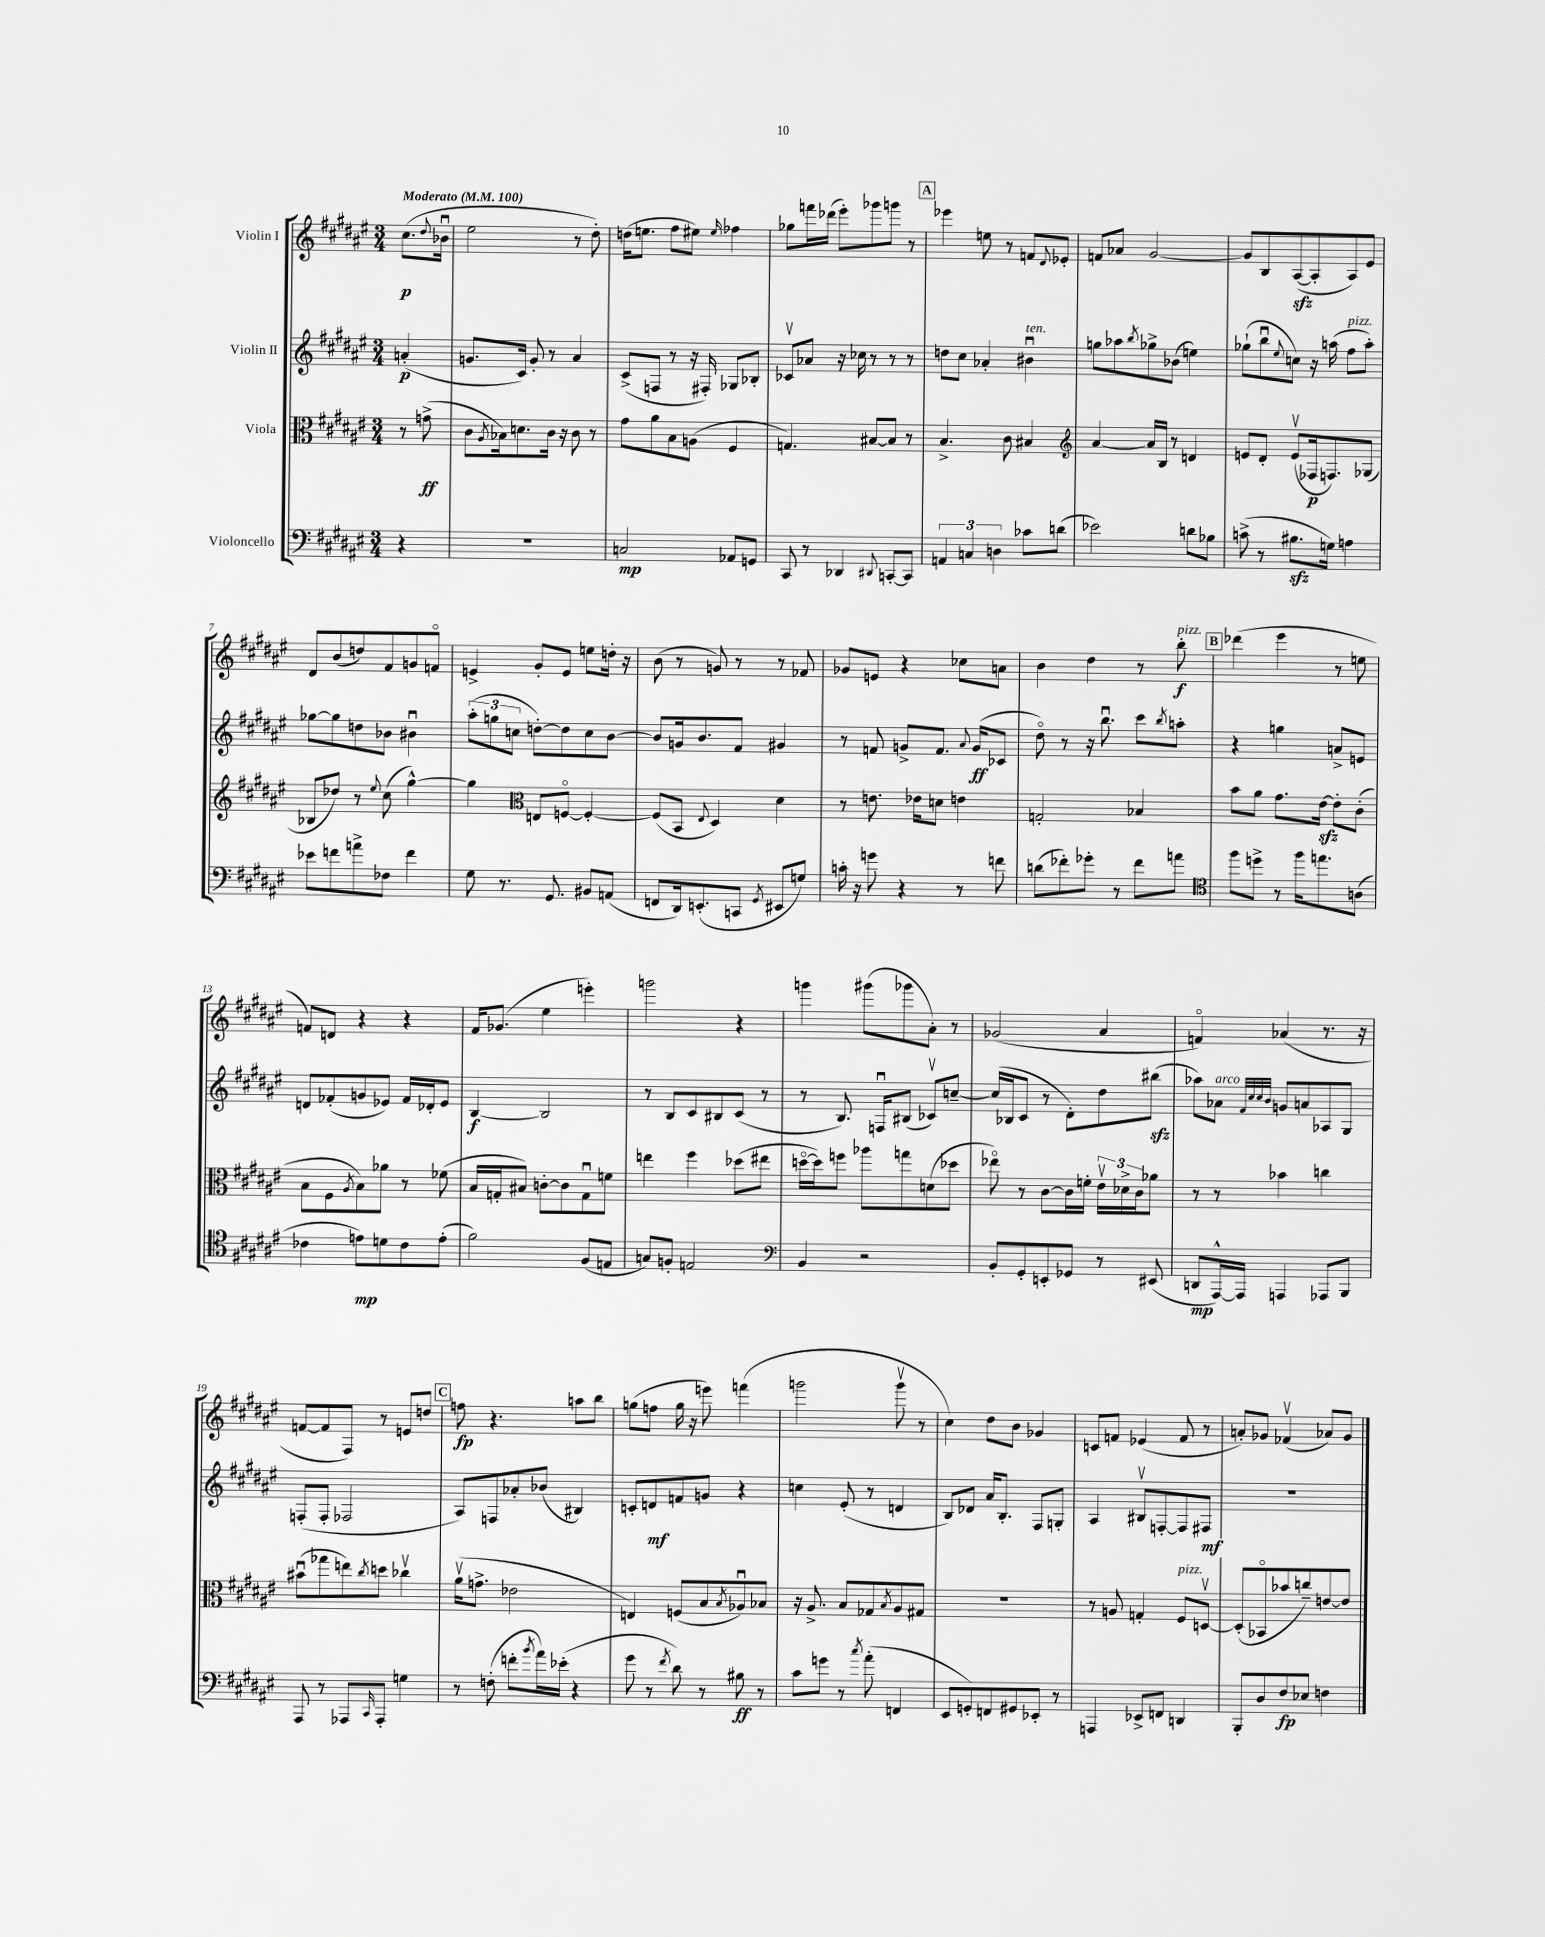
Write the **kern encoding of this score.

**kern	**kern	**kern	**kern
*staff4	*staff3	*staff2	*staff1
*clefF4	*clefC3	*clefG2	*clefG2
*k[f#c#g#d#a#e#]	*k[f#c#g#d#a#e#]	*k[f#c#g#d#a#e#]	*k[f#c#g#d#a#e#]
*M3/4	*M3/4	*M3/4	*M3/4
*MM100	*MM100	*MM100	*MM100
4r	8r	(4a'	(8.cc#
.	(8g^	.	.
.	.	.	8qqdd#
.	.	.	16b-u
=	=	=	=
2.r	8c#	8.g	2ee#
.	8qA#	.	.
.	16B-)	.	.
.	8.d	16c#)	.
.	.	8g'	.
.	16c#	8r	.
.	16r	.	.
.	8c#	4a#	8r
.	8r	.	8dd#')
=	=	=	=
2C	8g#	(8c#^	(16dd
.	.	.	8.ee
.	8a#	8F	.
.	8B	8r	8ff#
.	(8A	16r	8ee#)
.	.	16F#')	.
.	.	.	16qqee#
8AA-	4F#	8G-	4ff-
8GG	.	8B-'	.
=	=	=	=
8CC#	4.G)	8c-v	8gg-
8r	.	8a-	16fff
.	.	.	(16ddd-
4DD-	.	16r	8eee#')
.	.	16cc-	.
.	[8B#	8r	8ggg-
8qqDD#	.	.	.
[8CC'	8B#]	8r	8ggg
8CC]	8r	8r	8r
=	=	=	=
6AA	4.B^	8dd	4eee-
.	.	8cc#	.
6C	.	.	.
.	.	4a-'	8ee
6D	.	.	.
.	8c#	.	8r
8c-	4B#	4b#u	8f
.	.	.	8qqd#
(8d	.	.	8e-'
=	=	=	=
*	*clefG2	*	*
2e-)	[4a#	8gg	8f
.	.	8aa-	8a-
.	.	8qbb	.
.	16a#]	8gg-^	[2g#
.	16B	.	.
.	8r	(8b-	.
8d	4d	4ee)	.
8B-	.	.	.
=	=	=	=
(8c^	8e	(8gg-`	8g#]
8r	8d#'	8bbu	8B
.	.	8qqee#	.
8.B#	(8ev	8cc)	([8A#
.	16F-	16r	8A#']
16G)	8.F)	(16aa	.
4A	.	8ff#	8A#)
.	(8G-	8aa')	8e#
=	=	=	=
8e-	8B-	[8gg-	8d#
8f	8dd-)	8gg-]	(8b
8a^	8r	8dd	8dd)
.	8qqee#	.	.
8F-	(8cc#	8b-	8f#
4f	[4gg#^^)	4b#u	8g
.	.	.	8fo
=	=	=	=
8G#	4gg#]	(12aa#'	4e^
.	.	12gg	.
8.r	.	.	.
.	.	12cc	.
*	*clefC3	*	*
.	8E	[8dd')	8g#'
8.GG#	.	.	.
.	[8Fo	8dd]	8e
8BB#	4F'_	8cc	8ee
(8AA	.	[8b	16dd'
.	.	.	16r
=	=	=	=
8FF	(8F]	8b]	(8b
16DD#)	8BB	16g	8r
(8.EE'	.	8.b	.
.	8qqE#	.	.
.	4D#)	.	8g)
8CC	.	8f#	8r
8qGG#	.	.	.
8EE#	4d#	4g#	8r
8G)	.	.	8f-
=	=	=	=
16c'	8r	8r	8g-
16r	.	.	.
8g	8.e	8f	8e
4r	.	8g^	4r
.	16e-	.	.
.	8d	8.f	.
8r	4e	.	8cc-
.	.	8qqa#	.
.	.	(16g	.
8f	.	8c-	8a
=	=	=	=
(8d	2G'	8dd#o)	4b
8f-')	.	8r	.
8g-'	.	16r	4dd#
.	.	8.bbu	.
8r	.	.	.
8f-	4B-	8ccc#	8r
.	.	8qbb	.
8a	.	8aa'	8bb'
=	=	=	=
*clefC4	*	*	*
8ff#	8b	4r	(4ddd-
8dd^	8a#	.	.
8r	8.g#	4gg	4eee#
16ff#	.	.	.
8.ee	[16e#	.	.
.	8e#']	8a^	8r
(8A	(8c#'	8e	8ee
=	=	=	=
4c-	8B	8d	8f)
.	8F#	(8f-'	8d
.	8qA#	.	.
8e)	8B)	8g	4r
8d	8a-	8e-)	.
8c-	8r	16f-	4r
.	.	16d-'	.
(8e'	(8f-	8e-	.
=	=	=	=
2f#)	16B	[4B	16f#
.	16G'	.	(8.g-
.	8B#)	.	.
.	[8c'	2B]	4ee#
.	8c]	.	.
(8F#	8Gu	.	4eee')
8E	8f	.	.
=	=	=	=
8G)	4ee	8r	2ggg
8F'	.	8B	.
2E	4ff#	8c#	.
.	.	8B#	.
.	(8dd-	(8c#	4r
.	8ee#	8r	.
=	=	=	=
*clefF4	*	*	*
4BB	[16ddo	8r	4ggg
.	16dd])	.	.
.	8ff	8.B)	.
2r	8aa-	.	(8ggg#
.	.	16Fu	.
.	8gg	(8B#	8ggg-
.	(8d	8c-v)	8a#')
.	8dd-	[8cc~	8r
=	=	=	=
8BB'	8ee-o)	(16cc]	(2g-
.	.	16B-	.
8GG#'	8r	8c#	.
8EE'	[8c#	8r	.
8GG-	16c#]	8d#')	.
.	16f'	.	.
8r	24e#v	8dd#	4a#
.	24d-^	.	.
.	24c#	.	.
(8EE#	8a-	(8bb#	.
=	=	=	=
8DD	8r	8aa-)	4fo)
[16AAA#^^)	8r	8a-	.
16AAA#]	.	.	.
.	.	32qqf#	.
.	.	32qqcc#	.
.	.	32qqcc#	.
.	.	32qqb	.
4AAA	4b-	8g	(4a-
.	.	8a	.
8AAA-	4cc	8A-	8.r
8BBB	.	8G#	.
.	.	.	16r
=	=	=	=
8AAA#	(8b#u	(8F'	[8f
8r	8gg-	8F'	8f]
8AAA-	8ee)	2F-	8F#)
16qqCC#	8qcc#	.	.
8AAA-'	8dd	.	8r
4G	4cc-v	.	8e
.	.	.	8dd
=	=	=	=
8r	(16a#v	8A#)	8ff
.	8.g^	.	.
(8F'	.	8F	4.r
8f'	2e-	8a-'	.
8qb	.	.	.
16a#)	.	(8b-	.
(16e-'	.	.	.
4r	.	4B#)	8aa
.	.	.	8bb
=	=	=	=
8g#	4E)	8c'	(8gg
8r	.	8d	8ff
8qf#	.	.	.
8d#)	(8F	8f	16gg
.	.	.	16r
8r	8B	8g	8eee)
.	8qB	.	.
8B#	8A-u)	4r	(4fff
8r	8B-	.	.
=	=	=	=
8c#	16r	4cc	2ggg
.	8.A#^	.	.
8g	.	.	.
8r	8B	(8e#'	.
8qcc#	.	.	.
(8a#'	8G-	8r	.
.	8qB	.	.
4FF	8A#	4d	8gggv
.	8G#	.	8r
=	=	=	=
8EE#	2.r	8B)	4cc#)
8GG')	.	8d-	.
8FF	.	16a#	8dd#
.	.	8.B'	.
8GG#	.	.	8b
8EE-'	.	8F#	4g-
8r	.	8G'	.
=	=	=	=
4AAA	8r	4A#	8c
.	8A	.	8f
8EE-^	4G'	8B#v	(4e-
8FF	.	[8F'	.
4DD	8F#	8F]	8f
.	[8Dv	8F#	8r
=	=	=	=
8BBB'	(8D']	2.r	8a')
8D#	8BB-o	.	8g-
8F#	8b-	.	(4f-v
8E-	8cc~)	.	.
4F	[8e	.	8a-)
.	8e]	.	8g-
==	==	==	==
*-	*-	*-	*-
